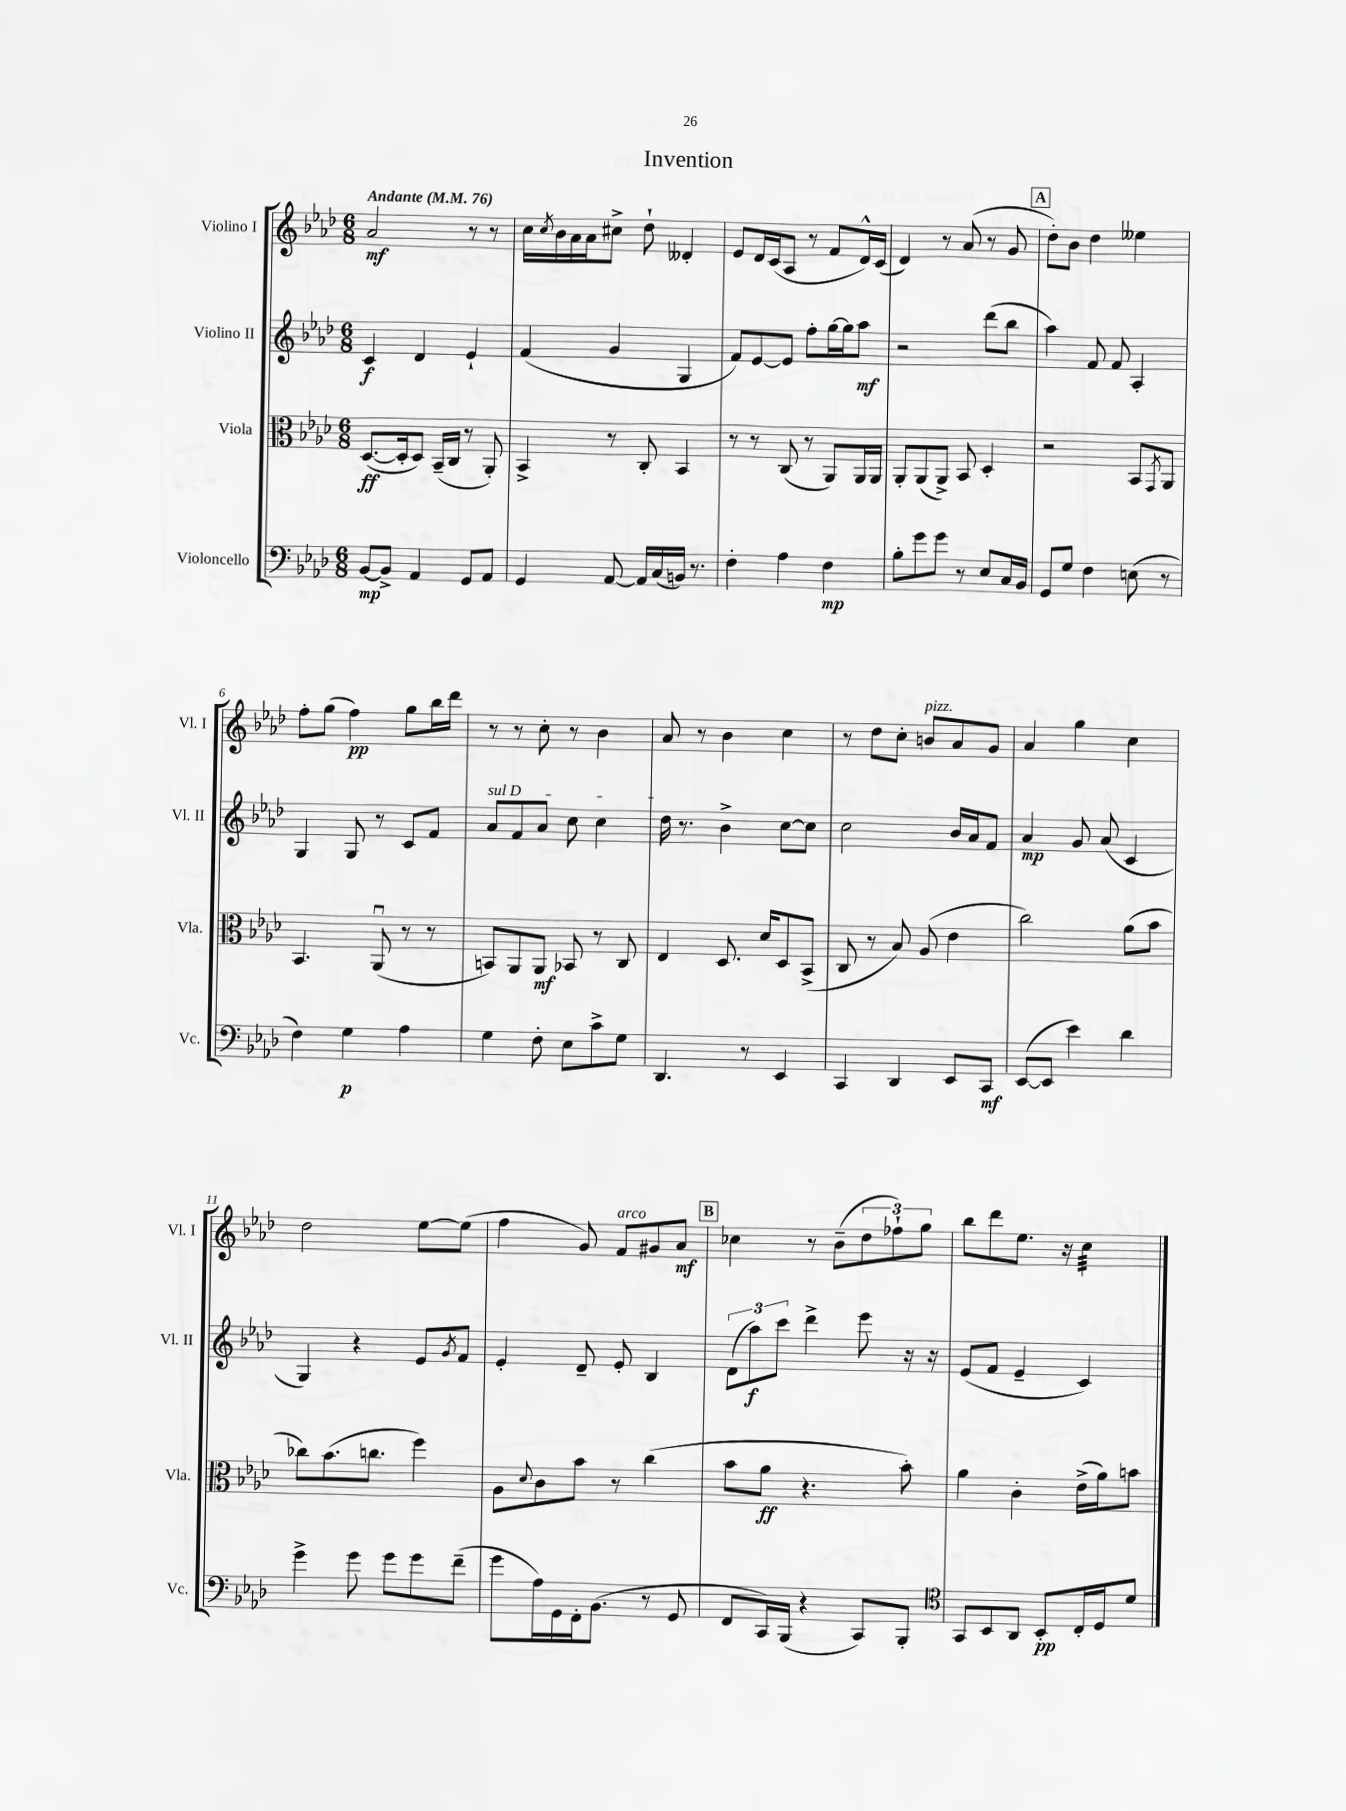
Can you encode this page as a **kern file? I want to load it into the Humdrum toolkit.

**kern	**kern	**kern	**kern
*staff4	*staff3	*staff2	*staff1
*clefF4	*clefC3	*clefG2	*clefG2
*k[b-e-a-d-]	*k[b-e-a-d-]	*k[b-e-a-d-]	*k[b-e-a-d-]
*M6/8	*M6/8	*M6/8	*M6/8
*MM76	*MM76	*MM76	*MM76
[8BB-	([8.D-	4c	2a-
8BB-^]	.	.	.
.	16D-']	.	.
4AA-	8D-)	4d-	.
.	(16BB-~	.	.
.	16C	.	.
8GG	8r	4e-`	8r
8AA-	8AA-')	.	8r
=	=	=	=
4GG	4BB-^	(4f	16cc
.	.	.	8qcc
.	.	.	16b-
.	.	.	16a-
.	.	.	16a-
[8AA-	8r	4g	8cc#^
16AA-]	8C'	.	8dd-`
(16C	.	.	.
16BB)	4BB-	4G	4d--'
8.r	.	.	.
=	=	=	=
4F'	8r	8f)	8e-
.	8r	[8e-	16d-
.	.	.	(16c
4A-	(8C	8e-]	8A-
.	8r	8ff'	8r
4F	8AA-)	[16gg	8f
.	.	16gg]	.
.	16AA-	8aa-	16d-^^)
.	16AA-	.	(16c
=	=	=	=
8B-'	8AA-'	2r	4d-)
8g	(8AA-	.	.
8g	8AA-^)	.	8r
8r	8BB-	.	(8a-
8E-	4D-'	(8ddd-	8r
16C	.	8bb-	8g
16BB-	.	.	.
=	=	=	=
8GG	2r	4aa-)	8dd-')
8G	.	.	8b-
4F	.	8f	4dd-
.	.	8f	.
(8E	8BB-	4A-'	4ee--
.	8qGG	.	.
8r	8AA-	.	.
=	=	=	=
4F)	4.BB-	4G	8ff'
.	.	.	(8gg
4G	.	8G	4ff)
.	(8AA-u	8r	.
4A-	8r	8c	8gg
.	8r	8f	16bb-
.	.	.	16ddd-
=	=	=	=
4G	8BB)	8a-	8r
.	8AA-	8f	8r
8F'	8AA-	8a-	8cc'
8E-	8BB-	8cc	8r
8c^	8r	4cc	4b-
8G	8C	.	.
=	=	=	=
4.DD-	4E-	16dd-	8a-
.	.	8.r	.
.	.	.	8r
.	8.D-	4b-^	4b-
8r	.	.	.
.	16d-	.	.
4EE-	8D-	[8cc	4cc
.	(8BB-^	8cc]	.
=	=	=	=
4CC	8C	2cc	8r
.	8r	.	8dd-
4DD-	8B-)	.	8cc'
.	(8A-	.	8b
8EE-	4e-	16b-	8a-
.	.	16a-	.
8CC	.	8f	8g
=	=	=	=
([8EE-	2cc)	4a-	4a-
8EE-]	.	.	.
4e-)	.	8g	4gg
.	.	(8a-	.
4d-	(8a-	4c	4cc
.	8b-	.	.
=	=	=	=
4g^	8cc-)	4G)	2dd-
.	(8.b-	.	.
8g	.	4r	.
.	8.cc	.	.
8g	.	.	.
8g	4ff)	8e-	[8ee-
.	.	8qg	.
(8f~	.	8f	(8ee-]
=	=	=	=
8g	8A-	4e-'	4ff
.	8qqd-	.	.
16A-)	8c	.	.
16GG	.	.	.
16FF'	8b-	8d-~	8g)
(8.BB-	.	.	.
.	8r	8e-'	8f
8r	(4cc	4B-	8g#
8GG	.	.	8a-
=	=	=	=
8FF	8b-	(12d-	4cc-
.	.	12aa-)	.
16CC)	8a-	.	.
.	.	12ccc	.
(16BBB-	.	.	.
4r	4.r	4ddd-^	8r
.	.	.	(8b-~
8CC)	.	8eee-	12dd-
.	.	.	12ff-`)
8BBB-'	8b-')	16r	.
.	.	.	12gg
.	.	16r	.
=	=	=	=
*clefC4	*	*	*
8GG	4a-	(8e-	8bb-
8BB-	.	8f	8ddd-
8AA-	4c'	4e-~	8.ee-
8BB-'	.	.	.
.	.	.	16r
16C'	(16e-^	4c)	4cc
16D-	16a-)	.	.
8d-	8b	.	.
==	==	==	==
*-	*-	*-	*-
